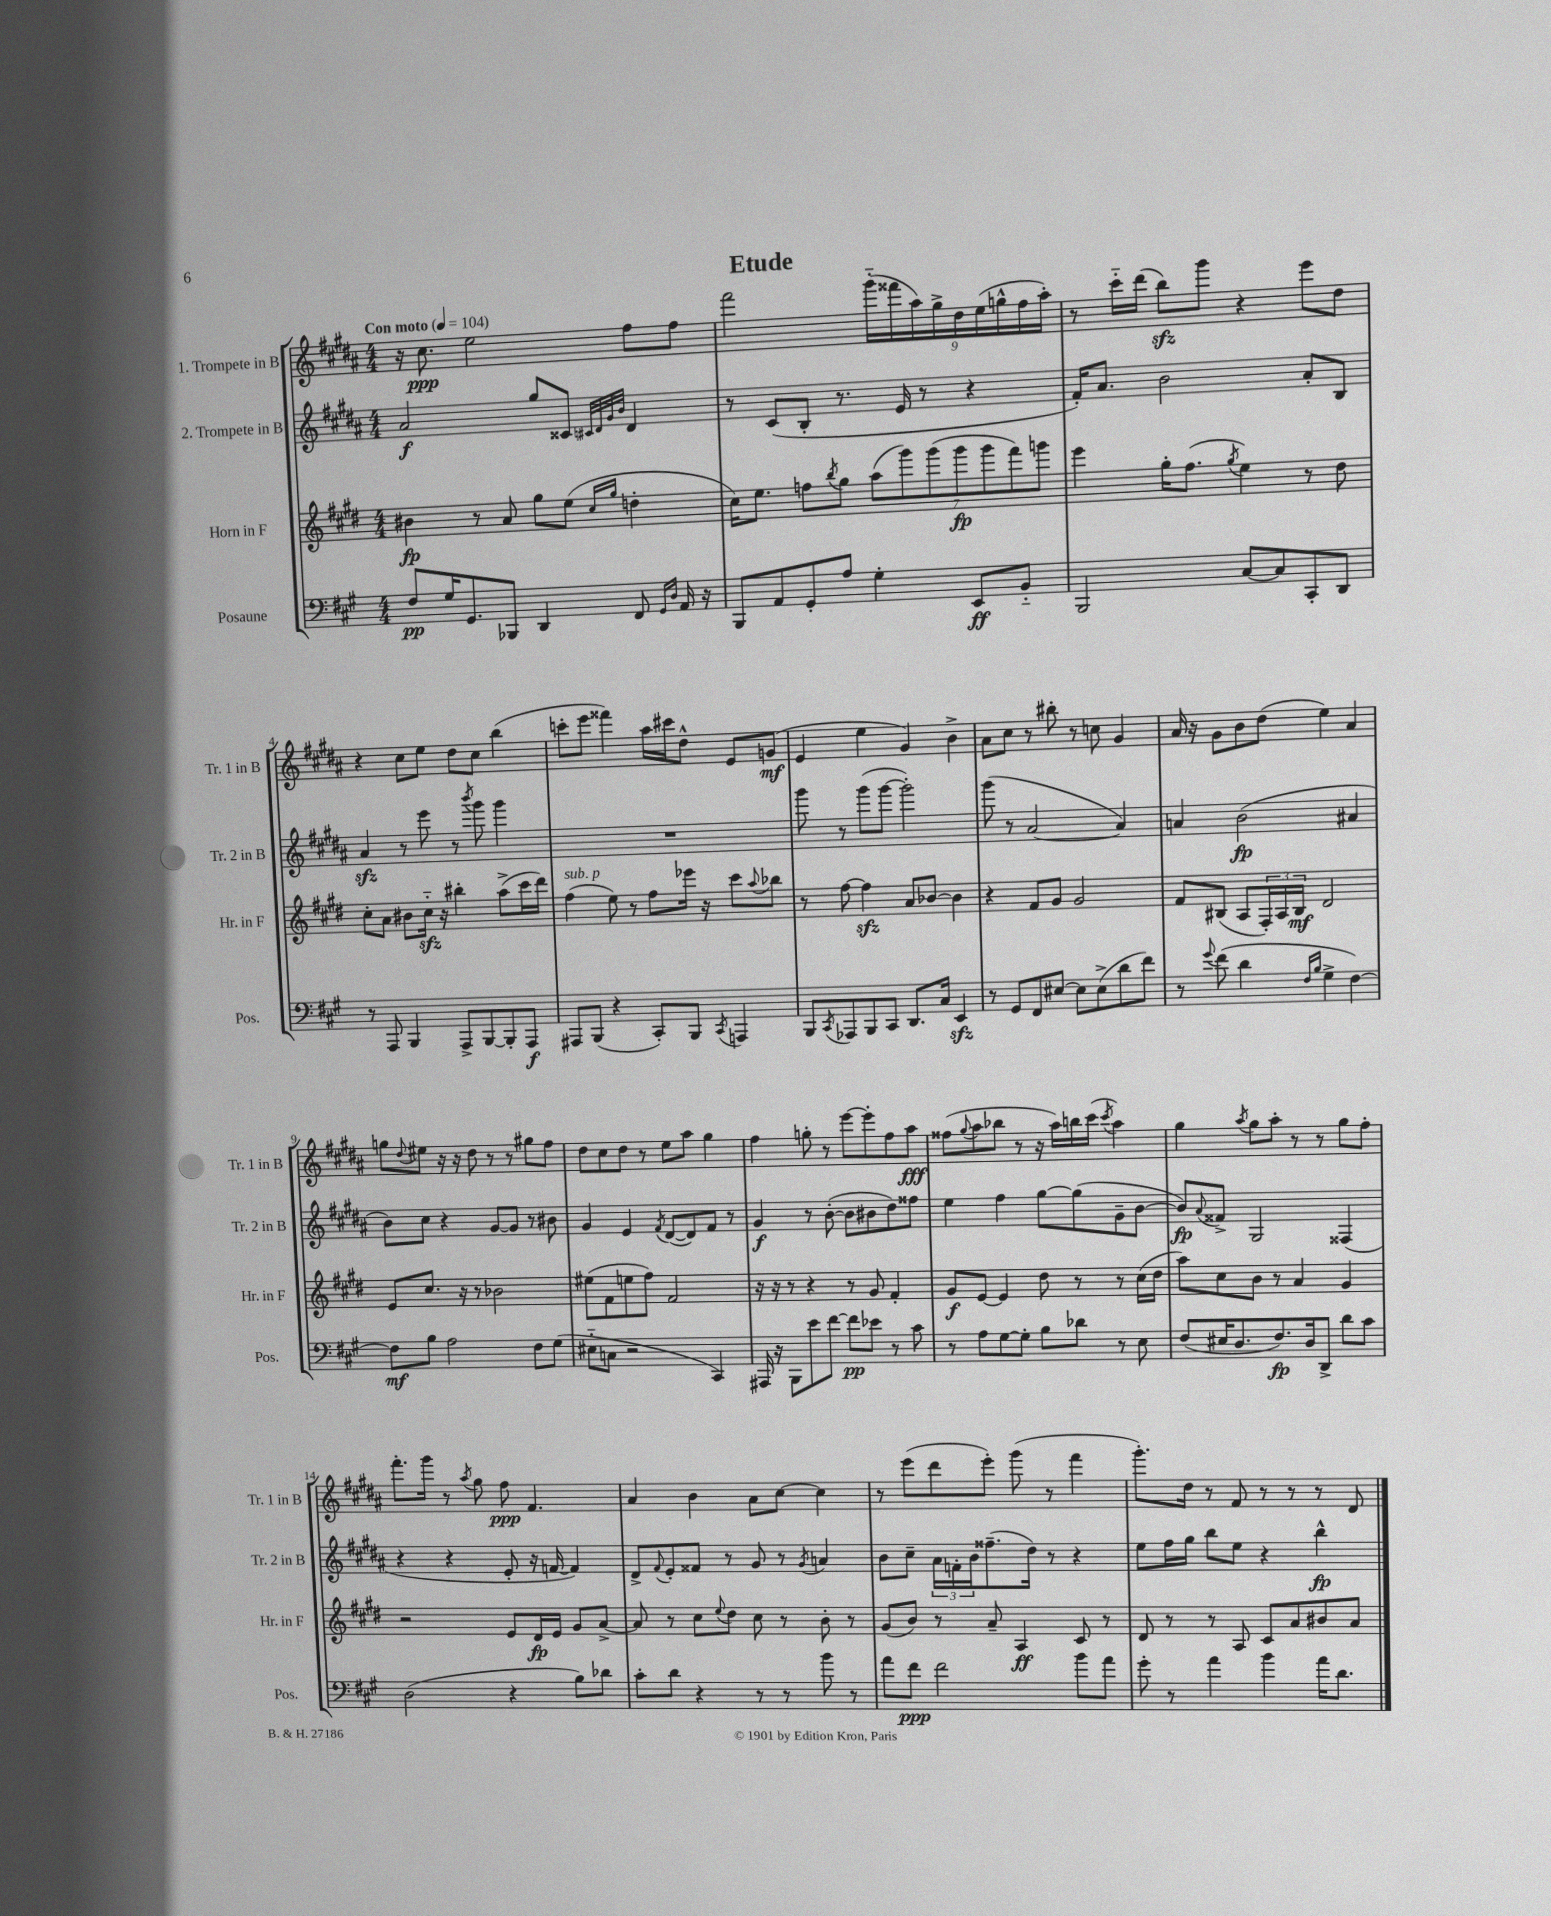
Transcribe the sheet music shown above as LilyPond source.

\header { title = "Etude" }
<<
\new StaffGroup <<
\new Staff = "s0" \with { instrumentName = "1. Trompete in B" shortInstrumentName = "Tr. 1 in B" } {
    \clef treble \key b \major \numericTimeSignature \time 4/4 \tempo "Con moto" 4 = 104
    r16 cis''8.\ppp e''2 fis''8 fis''8 |
    fis'''2 \tuplet 9/8 { gis'''16-_( fisis'''16 ais''16) gis''16-> dis''16 e''16( g''16-^ fis''16 ais''16-.) } |
    r8 cis'''16-_ dis'''16( b''8\sfz) gis'''8 r4 e'''8 dis''8 |
    r4 cis''8 e''8 dis''8 cis''8 b''4( |
    c'''8-. e'''8 fisis'''4) ais''16 cis'''16 dis''8-^ e'8 g'8\mf( |
    e'4 e''4 gis'4) b'4-> |
    ais'8 cis''8 r8 bis''8-. r8 c''8 gis'4 |
    ais'16 r16 gis'8 b'8 dis''8( e''4) ais'4 |
    g''8 \appoggiatura { dis''8 } eis''8 r16 r16 dis''8 r8 r8 gis''8 fis''8 |
    dis''8 cis''8 dis''8 r8 e''8 ais''8 gis''4 |
    fis''4 g''8-. r8 e'''8~ e'''8-. fis''8 ais''8\fff |
    fisis''8( \appoggiatura { gis''8 } ais''8 bes''8 r8 r16 ais''16) b''16 cis'''16( \acciaccatura { cis'''8 } ais''4) |
    gis''4 \acciaccatura { ais''8 } gis''8 ais''8-. r8 r8 gis''8 fis''8-. |
    fis'''8.-. gis'''16 r8 \acciaccatura { ais''8 } gis''8 fis''8\ppp fis'4. |
    ais'4 b'4 ais'8 cis''8~ cis''4 |
    r8 e'''8( dis'''8 e'''8-.) gis'''8( r8 fis'''4 |
    gis'''8.-.) dis''16 r8 fis'8 r8 r8 r8 dis'8 \bar "|." |
}
\new Staff = "s1" \with { instrumentName = "2. Trompete in B" shortInstrumentName = "Tr. 2 in B" } {
    \clef treble \key b \major \numericTimeSignature \time 4/4
    ais'2\f gis''8 cisis'8 \grace { cis'32 dis'32 gis'32 b'32 } dis'4 |
    r8 cis'8( b8-. r8. e'16 r8 r4 |
    fis'16-.) ais'8. b'2 ais'8-. b8 |
    ais'4\sfz r8 e'''8 r8 \acciaccatura { b'''8 } gis'''8 gis'''4 |
    R1 |
    gis'''8 r8 gis'''8( gis'''8~ gis'''2-.) |
    gis'''8( r8 ais'2~ ais'4) |
    a'4 b'2\fp( ais'4 |
    b'8) cis''8 r4 gis'8~ gis'8 r8 bis'8 |
    gis'4 e'4 \acciaccatura { fis'8 } dis'8~( dis'8) fis'8 r8 |
    gis'4\f r8 b'8~-.( b'8 bis'8 dis''8) fisis''8 |
    e''4 fis''4 gis''8~ gis''8( gis'8-- b'8~ |
    b'8\fp) \appoggiatura { ais'8 } fisis'8-> gis2 fisis4( |
    r4 r4 e'8-. r16 f'16~ f'4) |
    dis'8-> \appoggiatura { fis'8 } e'8-. fisis'8 r8 gis'8 r8 \acciaccatura { gis'8 } a'4 |
    b'8 cis''8-- \tuplet 3/2 { ais'16 f'16-. b'16 } fisis''8.--( dis''16) r8 r4 |
    e''8 fis''16 gis''16 b''8 e''8 r4 b''4-^\fp \bar "|." |
}
\new Staff = "s2" \with { instrumentName = "Horn in F" shortInstrumentName = "Hr. in F" } {
    \clef treble \key e \major \numericTimeSignature \time 4/4
    bis'4\fp r8 a'8 gis''8 e''8( \grace { cis''16 gis''16 } d''4-. |
    cis''16) e''8. f''8 \acciaccatura { b''8 } gis''8 \tuplet 7/4 { a''8( gis'''8) gis'''8( gis'''8\fp gis'''8 fis'''8) g'''8 } |
    e'''4 gis''16-. fis''8.( \acciaccatura { gis''8 } e''4) r8 dis''8 |
    cis''8-. a'8 bis'8 cis''16-_\sfz r16 bis''4-. a''8->( cis'''16 dis'''16) |
    fis''4^\markup { \italic "sub. p" }( e''8) r8 fis''8 ees'''16 r16 cis'''8 \appoggiatura { a''8 } bes''8 |
    r8 fis''8~ fis''4\sfz a'8 bes'8~ bes'4 |
    r4 fis'8 gis'8 gis'2 |
    fis'8 bis8( a8 \tuplet 3/2 { fis16-.) a16 bis16\mf } dis'2 |
    e'8 cis''8. r16 r8 bes'2 |
    eis''8( fis'8 e''8 fis''8) fis'2 |
    r16 r16 r8 r4 r8 gis'8 fis'4-. |
    gis'8\f e'8~ e'4 dis''8 r8 r8 cis''16( dis''16 |
    a''8) cis''8 b'8 r8 a'4 gis'4 |
    r2 e'8 dis'16\fp e'16 gis'8 a'8~-> |
    a'8 r8 cis''8 \appoggiatura { e''8 } dis''8 cis''8 r8 b'8-. r8 |
    gis'8( b'8) r8 a'8-- a4\ff cis'8 r8 |
    dis'8 r8 r8 a8 cis'8 a'8 bis'8 a'8 \bar "|." |
}
\new Staff = "s3" \with { instrumentName = "Posaune" shortInstrumentName = "Pos." } {
    \clef bass \key a \major \numericTimeSignature \time 4/4
    fis8\pp gis16 gis,8. bes,,8 d,4 fis,8 \grace { gis,16 d16 } a,16 r16 |
    b,,8 a,8 gis,8-. a8 gis4-. e,8\ff b,8-_ |
    b,,2 cis8~ cis8 cis,8-. d,8 |
    r8 a,,8 b,,4 a,,8-> b,,8~ b,,8-. a,,8\f |
    ais,,8 b,,8( r4 cis,8-.) b,,8 \acciaccatura { cis,8 } a,,4 |
    b,,8 \acciaccatura { cis,8 } aes,,8 b,,8 cis,8 d,8. cis16 e,4\sfz |
    r8 gis,8 fis,8 eis8~ eis8 eis8->( d'8 fis'8) |
    r8 \appoggiatura { gis'8 } fis'8( d'4 \grace { fis16 b16 } gis4-> fis4~) |
    fis8\mf b8 a2 fis8 gis8( |
    eis8-_ c8 r2 cis,4) |
    ais,,16 r16 b,,8 e'8 fis'8~ fis'8\pp ees'8 r8 cis'8 |
    r8 a8 gis8~ gis8-. b8 des'8 r8 e8 |
    fis8( eis16 d8. fis8.\fp) d16 d,8-> d'8 cis'8 |
    d2( r4 b8) des'8 |
    cis'8-. d'8 r4 r8 r8 b'8 r8 |
    a'8 fis'8\ppp fis'2 b'8 a'8 |
    gis'8-. r8 a'4 b'4 a'16 d'8. \bar "|." |
}
>>
>>
